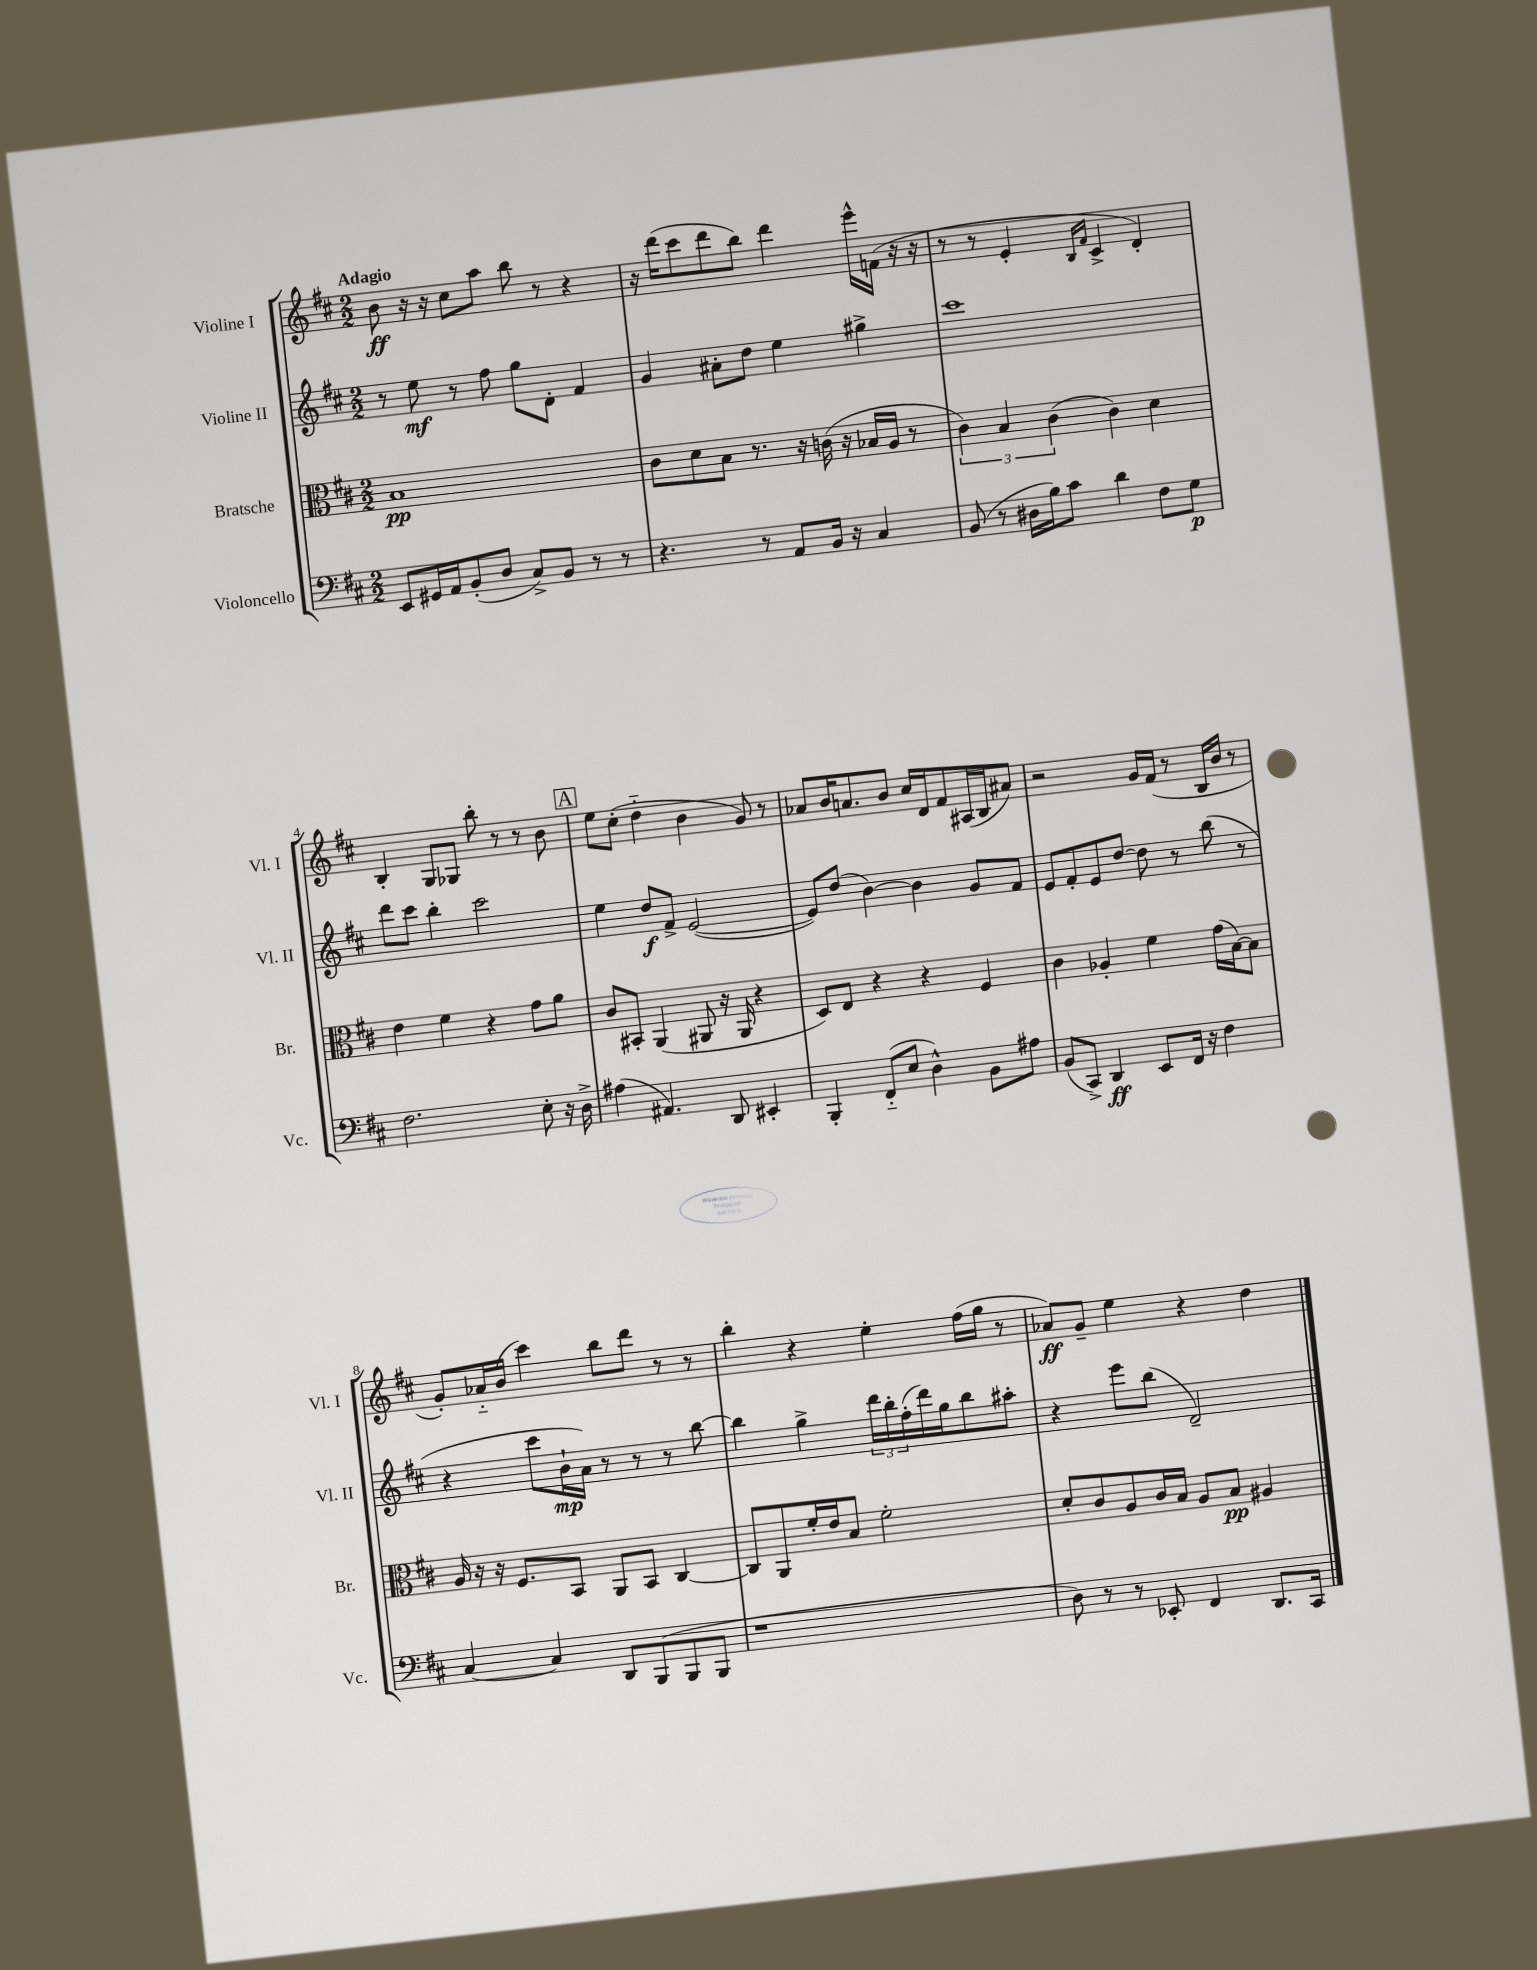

**kern	**dynam	**kern	**dynam	**kern	**dynam	**kern	**dynam
*part4	*part4	*part3	*part3	*part2	*part2	*part1	*part1
*staff4	*staff4	*staff3	*staff3	*staff2	*staff2	*staff1	*staff1
*I"Violoncello	*	*I"Bratsche	*	*I"Violine II	*	*I"Violine I	*
*I'Vc.	*	*I'Br.	*	*I'Vl. II	*	*I'Vl. I	*
*clefF4	*	*clefC3	*	*clefG2	*	*clefG2	*
*k[f#c#]	*	*k[f#c#]	*	*k[f#c#]	*	*k[f#c#]	*
*M2/2	*	*M2/2	*	*M2/2	*	*M2/2	*
=1	=1	=1	=1	=1	=1	=1	=1
!	!	!	!	!	!	!LO:TX:a:B:t=Adagio	!
8EE/L	.	1B	pp	8r	.	8b\	ff
16GG#X/L	.	.	.	8ee\	mf	16r	.
16AA/J	.	.	.	.	.	16r	.
(8BB'/	.	.	.	8r	.	8cc#\L	.
8D/J	.	.	.	8ff#\	.	8aa\J	.
8C#^/L)	.	.	.	8gg\L	.	8bb\	.
8BB/J	.	.	.	8d'\J	.	8r	.
8r	.	.	.	4f#/	.	4r	.
8r	.	.	.	.	.	.	.
=2	=2	=2	=2	=2	=2	=2	=2
4.r	.	8c#\L	.	4g/	.	16r	.
.	.	.	.	.	.	(16ddd\KL	.
.	.	8d\	.	.	.	8ccc#\	.
.	.	8B\J	.	8a#X'\L	.	8ddd\	.
8r	.	8.r	.	8dd\J	.	8bb\J)	.
8AA/L	.	.	.	4ee\	.	4ddd\	.
.	.	16r	.	.	.	.	.
16BB/Jk	.	(16cn\	.	.	.	.	.
16r	.	16r	.	.	.	.	.
4C#/	.	16B-X/LL	.	4gg#X^\	.	16eee^^\LL	.
.	.	16A/JJ	.	.	.	(16fn\JJ	.
.	.	8r	.	.	.	16r	.
.	.	.	.	.	.	16r	.
=3	=3	=3	=3	=3	=3	=3	=3
(8BB/	.	6c#\)	.	1ccc#	.	8r	.
8r	.	.	.	.	.	8r	.
.	.	6B/	.	.	.	.	.
16D#X\LL	.	.	.	.	.	4e'/	.
16B\J)	.	.	.	.	.	.	.
.	.	(6c#\	.	.	.	.	.
8c#\J	.	.	.	.	.	.	.
.	.	.	.	.	.	16qqB/LL	.
.	.	.	.	.	.	16qqf#/JJ	.
4d\	.	4c#\)	.	.	.	4c#^/	.
8F#\L	.	4d\	.	.	.	4d'/)	.
8G\J	p	.	.	.	.	.	.
!!LO:LB:g=z
=4	=4	=4	=4	=4	=4	=4	=4
2.F#\	.	4e\	.	8ddd\L	.	4B'/	.
.	.	.	.	8ccc#\J	.	.	.
.	.	4f#\	.	4bb'\	.	8G/L	.
.	.	.	.	.	.	8G-X/J	.
.	.	4r	.	2ccc#\	.	8bb'\	.
.	.	.	.	.	.	8r	.
8E'\	.	8g\L	.	.	.	8r	.
16r	.	8a\J	.	.	.	8b\	.
16D^\	.	.	.	.	.	.	.
!!LO:REH:place=s1:t=A
=5	=5	=5	=5	=5	=5	=5	=5
(4A#X\	.	8c#/L	.	4ee\	.	8ee\L	.
.	.	8BB#X'/J	.	.	.	(8cc#'\J	.
4.AA#X/)	.	(4AA/	.	8dd/L	f	4dd\	.
.	.	.	.	8f#^/J	.	.	.
.	.	8AA#X/	.	([2e/	.	4b\	.
8DD/	.	16r	.	.	.	.	.
.	.	16AA#/	.	.	.	.	.
4EE#X'/	.	4r	.	.	.	8g/)	.
.	.	.	.	.	.	8r	.
=6	=6	=6	=6	=6	=6	=6	=6
4BBB'/	.	8D/L)	.	8e/L])	.	8a-X/L	.
.	.	8E/J	.	(8dd/J	.	16b/K	.
.	.	.	.	.	.	8.an/	.
(8FF#/L	.	4r	.	[4b\)	.	.	.
8E/J	.	.	.	.	.	8b/J	.
4D^^\)	.	4r	.	4b\]	.	16cc#/LL	.
.	.	.	.	.	.	16d/J	.
.	.	.	.	.	.	8f#/	.
8BB\L	.	4F#/	.	8g/L	.	(16A#X/L	.
.	.	.	.	.	.	16B/J	.
8A#X\J	.	.	.	8f#/J	.	8a#X/J)	.
=7	=7	=7	=7	=7	=7	=7	=7
(8BB/L	.	4c#\	.	8e/L	.	2r	.
8CC#^/J)	.	.	.	8f#'/	.	.	.
4DD/	ff	4A-X'/	.	8e/	.	.	.
.	.	.	.	[8dd/J	.	.	.
8EE/L	.	4f#\	.	8dd\]	.	16g/LL	.
.	.	.	.	.	.	(16f#/JJ	.
16FF#/Jk	.	.	.	8r	.	8r	.
16r	.	.	.	.	.	.	.
4F#\	.	(16g\LL	.	(8bb\	.	16B/LL	.
.	.	[16B\J)	.	.	.	16b/JJ	.
.	.	8B\J]	.	8r	.	8r	.
!!LO:LB:g=z
=8	=8	=8	=8	=8	=8	=8	=8
[4C#/	.	16A/	.	4r	.	8g'/L)	.
.	.	16r	.	.	.	.	.
.	.	16r	.	.	.	16a-X/L	.
.	.	8.F#/L	.	.	.	(16b/JJ	.
4C#/]	.	.	.	8ccc#\L	.	4ccc#\)	.
.	.	8BB/J	.	16b`\L	mp	.	.
.	.	.	.	16a\JJ)	.	.	.
8DD/L	.	8AA/L	.	8r	.	8bb\L	.
(8BBB/	.	8BB/J	.	8r	.	8ddd\J	.
8BBB/	.	[4C#/	.	8r	.	8r	.
8BBB/J	.	.	.	[8bb\	.	8r	.
=9	=9	=9	=9	=9	=9	=9	=9
1r	.	8C#/L]	.	4bb\]	.	4bb'\	.
.	.	8AA/	.	.	.	.	.
.	.	16f#'/L	.	4gg^\	.	4r	.
.	.	16e/J	.	.	.	.	.
.	.	8B/J	.	.	.	.	.
.	.	2f#'\	.	24ddd\LL	.	4ee'\	.
.	.	.	.	24bb'\	.	.	.
.	.	.	.	(24ff#'\	.	.	.
.	.	.	.	16ddd\)	.	.	.
.	.	.	.	16gg\J	.	.	.
.	.	.	.	8bb\	.	(16ff#\LL	.
.	.	.	.	.	.	16gg\JJ	.
.	.	.	.	8aa#X'\J	.	8r	.
=10	=10	=10	=10	=10	=10	=10	=10
8D\)	.	8d'/L	.	4r	.	8a-X/L)	ff
8r	.	8c#/	.	.	.	8g~/J	.
8r	.	8A/	.	8eee\L	.	4ee\	.
8EE-X'/	.	16c#/L	.	(8bb\J	.	.	.
.	.	16B/JJ	.	.	.	.	.
4FF#/	.	8A/L	.	2d~/)	.	4r	.
.	.	8B/J	pp	.	.	.	.
8.DD/L	.	4A#X/	.	.	.	4dd\	.
16CC#/Jk	.	.	.	.	.	.	.
==	==	==	==	==	==	==	==
*-	*-	*-	*-	*-	*-	*-	*-
